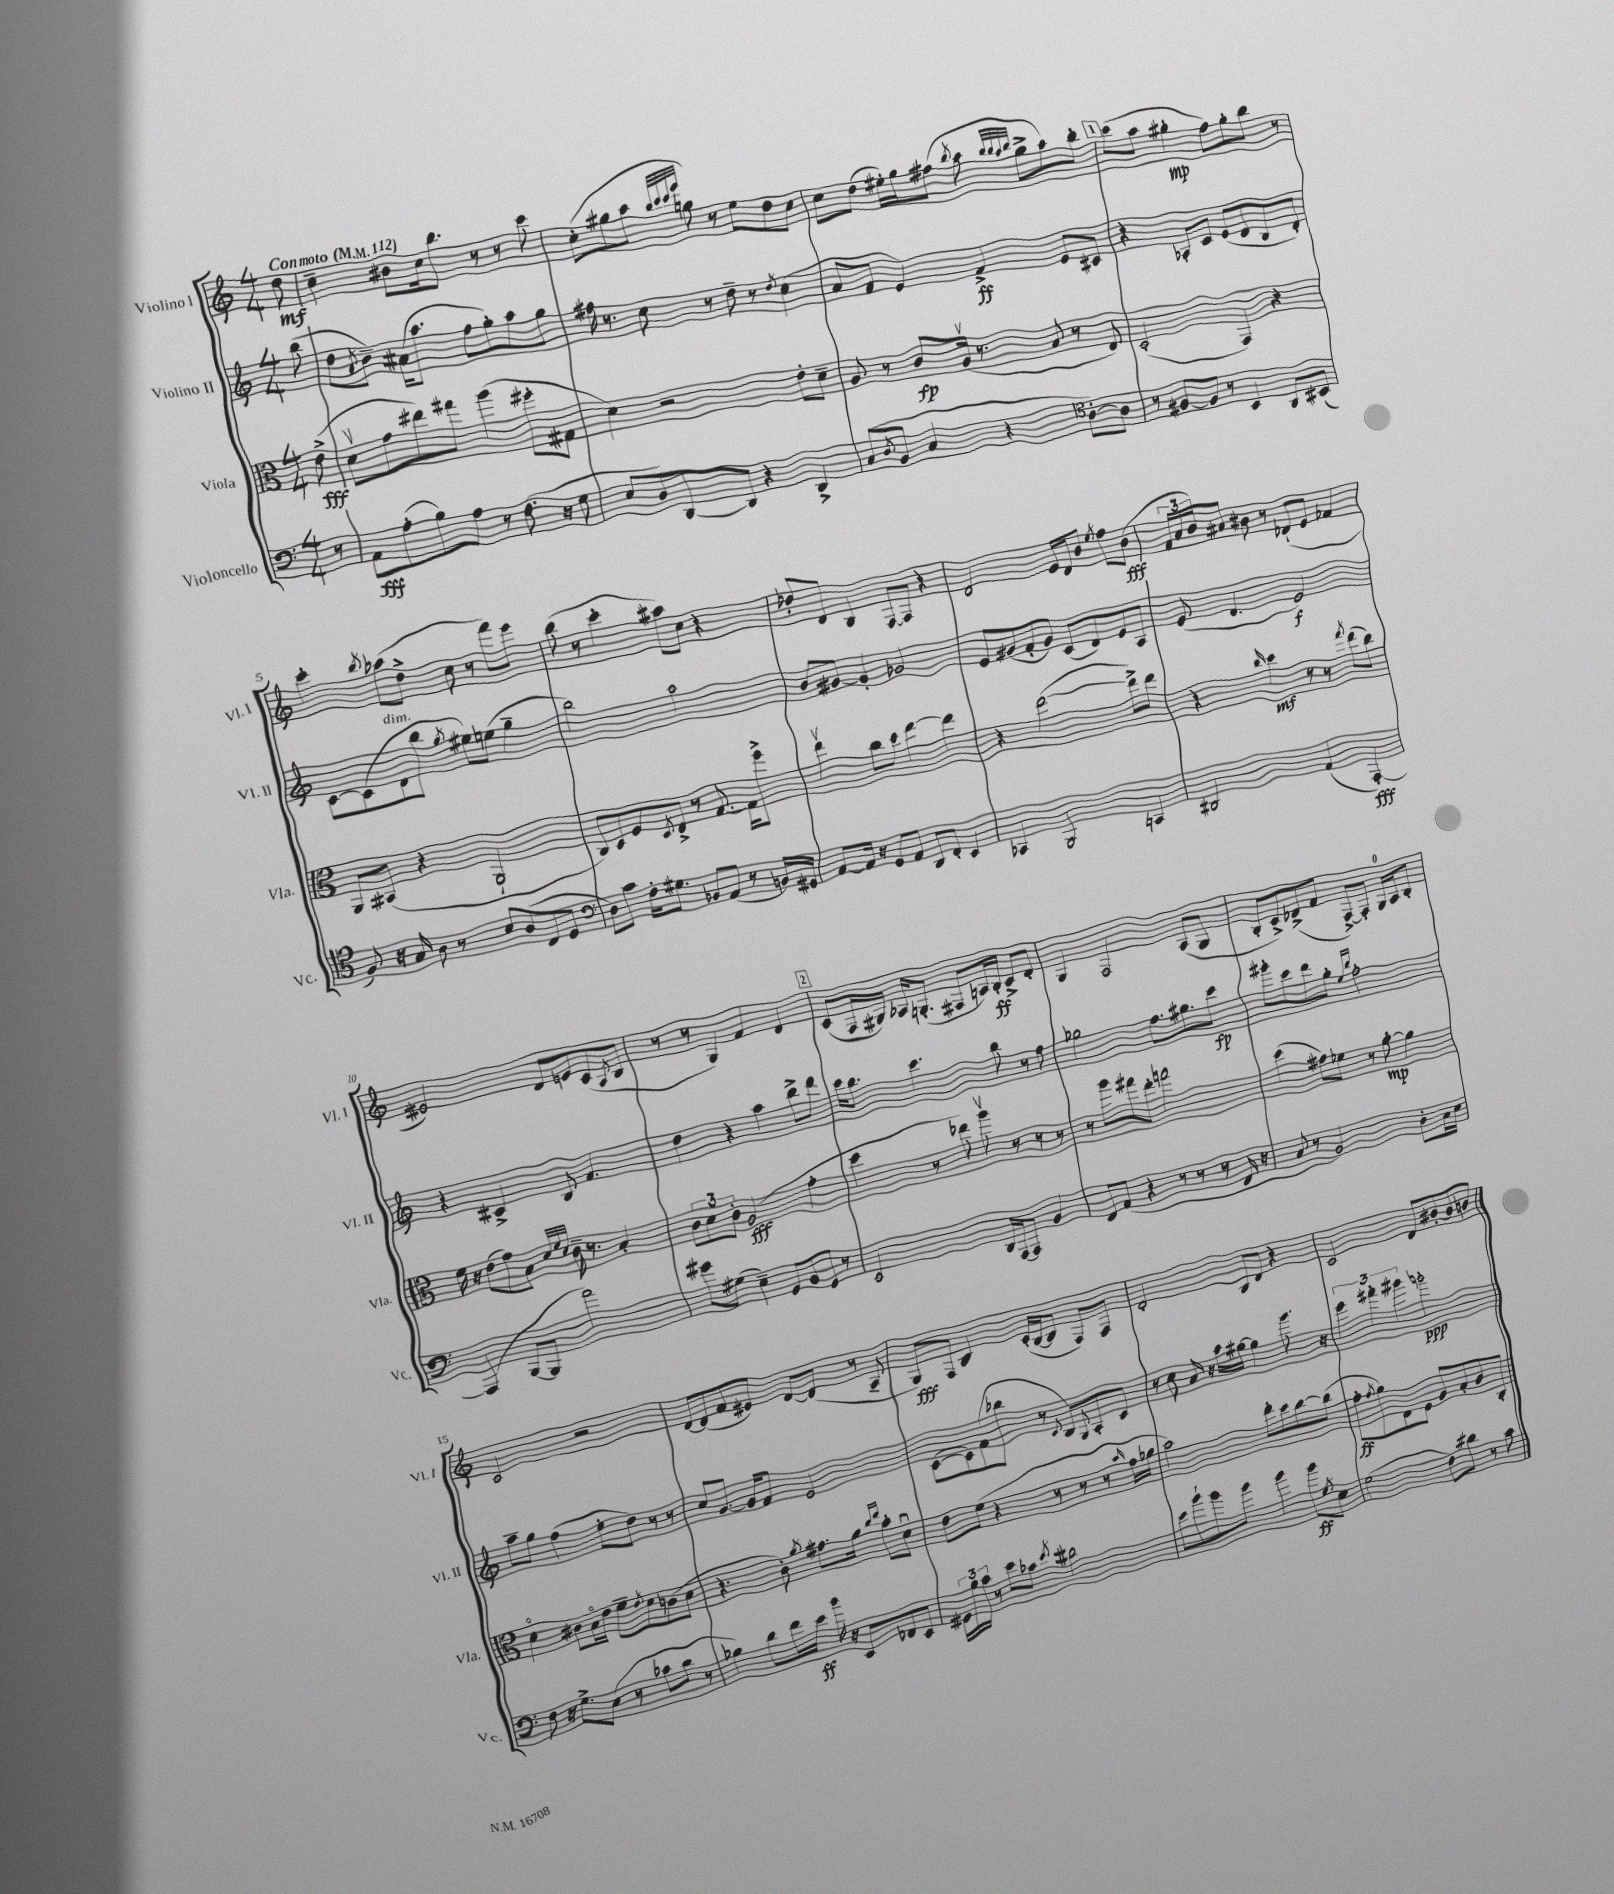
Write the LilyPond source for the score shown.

<<
\new StaffGroup <<
\new Staff = "s0" \with { instrumentName = "Violino I" shortInstrumentName = "Vl. I" } {
    \clef treble \key c \major \numericTimeSignature \time 4/4 \partial 8 \tempo "Con moto" 4 = 112
    d''8\mf |
    c''4-- bis'8 c''16 b''8. r8 r8 c'''8 |
    c''8-.( gis''8 a''8 \grace { b''32 c'''32 c'''32 e'''32 } g''8) r8 e''8 d''8 c''8 |
    c''8 d''8( eis''16-.) g''16 fis''8( \acciaccatura { b''8 } a''8 \grace { b''32 b''32 a''32 b''32 } g''8-> a''8) b''8-. |
    \mark \markup { \box "1" } c'''8( a''8 gis''4-.\mp f''8) gis''8-. b''8 r8 |
    c'''4-. \acciaccatura { b''8 } aes''8( d''8-> c''8 r8 f'''8) e'''8 |
    b''8( r8 c'''4-. ais''8) c''8 r4 |
    des''8-. d'8 b4 f8~ f8 r4 |
    d'2 e'16 d'16 b'8 \acciaccatura { e''8 } f''8 b'8\fff( |
    \tuplet 3/2 { f'16 a'16 b'16) } ais'8 bis'8 r8 des'8-!( e'8 fes'4 |
    eis'2) d'8 e'8 c'8( \acciaccatura { a8 } b8 |
    r8 r8 g4) f'4 d'4 |
    \mark \markup { \box "2" } c'8( f16 gis16) aes16 g8.-.( fis8 a16) b16-.\ff c'8-> d'8-. |
    g4 f2 a8( g8 |
    b8-. c'8->) des'8->( f'8 f8~->) f8-. g16-0 a16 b8-. |
    c'2 r2 |
    d'8~ d'8( f'8 eis'8) d'8~ d'8( r8 a8-- |
    g8\fff) f8 b4 c'16-.( b16~ b8 f8) f8 |
    d'2-. b8 d'8 r4 |
    c'2 d'8 bis'8~-. bis'8 b'8 \bar "|." |
}
\new Staff = "s1" \with { instrumentName = "Violino II" shortInstrumentName = "Vl. II" } {
    \clef treble \key c \major \numericTimeSignature \time 4/4 \partial 8
    b''8( |
    d''8 \acciaccatura { a'8 } b'8--) ais'16( a''8. f''8 g''8-.) a''8 g''8 |
    fis''16 r8. c''8 r8 d''8-- r8 \acciaccatura { d''8 } c''4( |
    a'8 f'8 e'4) f'4->\ff e'8 cis'8 |
    \mark \markup { \box "1" } r4 aes8-. c'8 e'8( d'8 b8 d'8-.) |
    c'8~ c'8( d'8^\markup { \italic "dim." } b''8 \acciaccatura { g''8 } eis''8) e''8( g''4-- |
    b''2) a''2 |
    b'8 gis'8~ gis'4-. ges'2 |
    e'8 gis'8( f'8-. gis'8) c'8( d'8) e'8 a8 |
    e'8( d'4. e'2\f) |
    r4 cis'4-> b8 f'4. |
    d''4 r4 a''4 b''8-> d'''8 |
    \mark \markup { \box "2" } c'''16 b''8. c'''4. b''8 r8 f''8 |
    ges''2 f''8. gis''8. c'''8\fp |
    gis'''8-. c'''8 d'''8 g''8-. \grace { e''16 b''16 } f''2-. |
    a''8-- g''8 f''4( e''8-. d''8) r8 r8 |
    c''8 g'8.~ g'16 f'8 e'2 |
    c'8~( c'8) f'8( bes''8 r8 \appoggiatura { c'8 } b8) \appoggiatura { g8 } a8-. c'8 |
    r8 c''8 a'16 r16 a''16 gis''16~ gis''4 g'''8. r16 |
    \tuplet 3/2 { e'''4 fis'''4-. gis'''4 } g'''2-.\ppp \bar "|." |
}
\new Staff = "s2" \with { instrumentName = "Viola" shortInstrumentName = "Vla." } {
    \clef alto \key c \major \numericTimeSignature \time 4/4 \partial 8
    e'8->\fff( |
    d'8\upbow g'8 eis''8) gis''8 a''4( fis''8-. gis8 |
    d'4) r2 e'8-. d'8-- |
    a8 r8 c'8\fp a16\upbow( r8. b8 r8 e8) |
    \mark \markup { \box "1" } d2-.( g,4) r4 |
    a,8 bis,8( r4 a,2-! |
    c8) d8 f8 \acciaccatura { d8 } e8-> r8 g8.~ g16 f''8-> |
    e''4\upbow c''8 d''8 e''4~ e''4 |
    r4 e''2~( e''8->) e''8 |
    r4 \grace { c''16 } d''4\mf r8 r8 \acciaccatura { g''8 } e''8( c''8) |
    f'16 r16 e'8( g'8) b8 \grace { d'32 f'32 d'32 } c'16-- r8. b4-. |
    \tuplet 3/2 { c'8 d'8 c'8-. } a2\fff( g'4-. |
    \mark \markup { \box "2" } d''4 r8 ees''8) a''8\upbow r8 r8 r8 |
    r8 a''8 gis''8 e''8-. g''2 |
    d''4( gis'8) fes'8 r8 a'8~-.\mp a'4 |
    d'4\flageolet cis'8 b16\flageolet e'16 f'8-- \acciaccatura { e'8 } d'8 c'8( d'8 |
    r4. c'8-.) \acciaccatura { a'8 } gis'8. a'16 \grace { c''16 e''16 } b'8-. d'8\downbow |
    e'8 f'8( r4 r8 r8 r8 \grace { b'16 } g'16 aes'16 |
    b'2) e''8-. d''8 c''8~ c''8( |
    g'8-.\ff \acciaccatura { g'8 } a'8) e8 f8 a8 b8-. c'8 c8-. \bar "|." |
}
\new Staff = "s3" \with { instrumentName = "Violoncello" shortInstrumentName = "Vc." } {
    \clef bass \key c \major \numericTimeSignature \time 4/4 \partial 8
    r8 |
    a,8\fff a8-.( b8) a8 r8 f8.( r16 g8 |
    e8 d8) d,8~ d,8 r4 d,4-> |
    c8( \acciaccatura { d8 } b,8 c4 r4 \clef tenor a8~-.) a8 |
    \mark \markup { \box "1" } r8 fis8~ fis8 r8 b,4 a,8 bis,8( |
    f8) r16 g16 a8 r8 b8 a8( c8 d8 |
    \clef bass d8) c'8 f16-. gis8. bes,8 a,8( r8 b,16) gis,16 |
    a,8~ a,16 r16 g,8 a,8 d,8 f,8-. e,4 |
    ces,4 b,,2 c,4 |
    dis,2 a,4( a,,4~-.\fff) |
    a,,4( b,,8~ b,,8 a'2) |
    gis'8 gis8( e4--) g,8 b,8 g,8 r8 |
    \mark \markup { \box "2" } e,2 d,16 a,,16~ a,,8 b,4 |
    f,8 a,8( r4 r8 r8 r8 f,16 r16 |
    c8 r8 b,2) d8-. c16 e16 |
    f8 r16 g8.-> e8( r8 ces'8 d'8 r8 |
    bes4) d'8 f'16 e'16\ff b'16 r16 e,8 fes,8 e,8 |
    \tuplet 3/2 { gis,16 b16 c'16 } r8 e'8 ces'8 \acciaccatura { e'8 } dis'2 |
    e'8 b'8-! b'8 b'8 b'4 b'8\ff \acciaccatura { g8 } e8 |
    g2( f8) dis'8 r8 c'8 \bar "|." |
}
>>
>>
